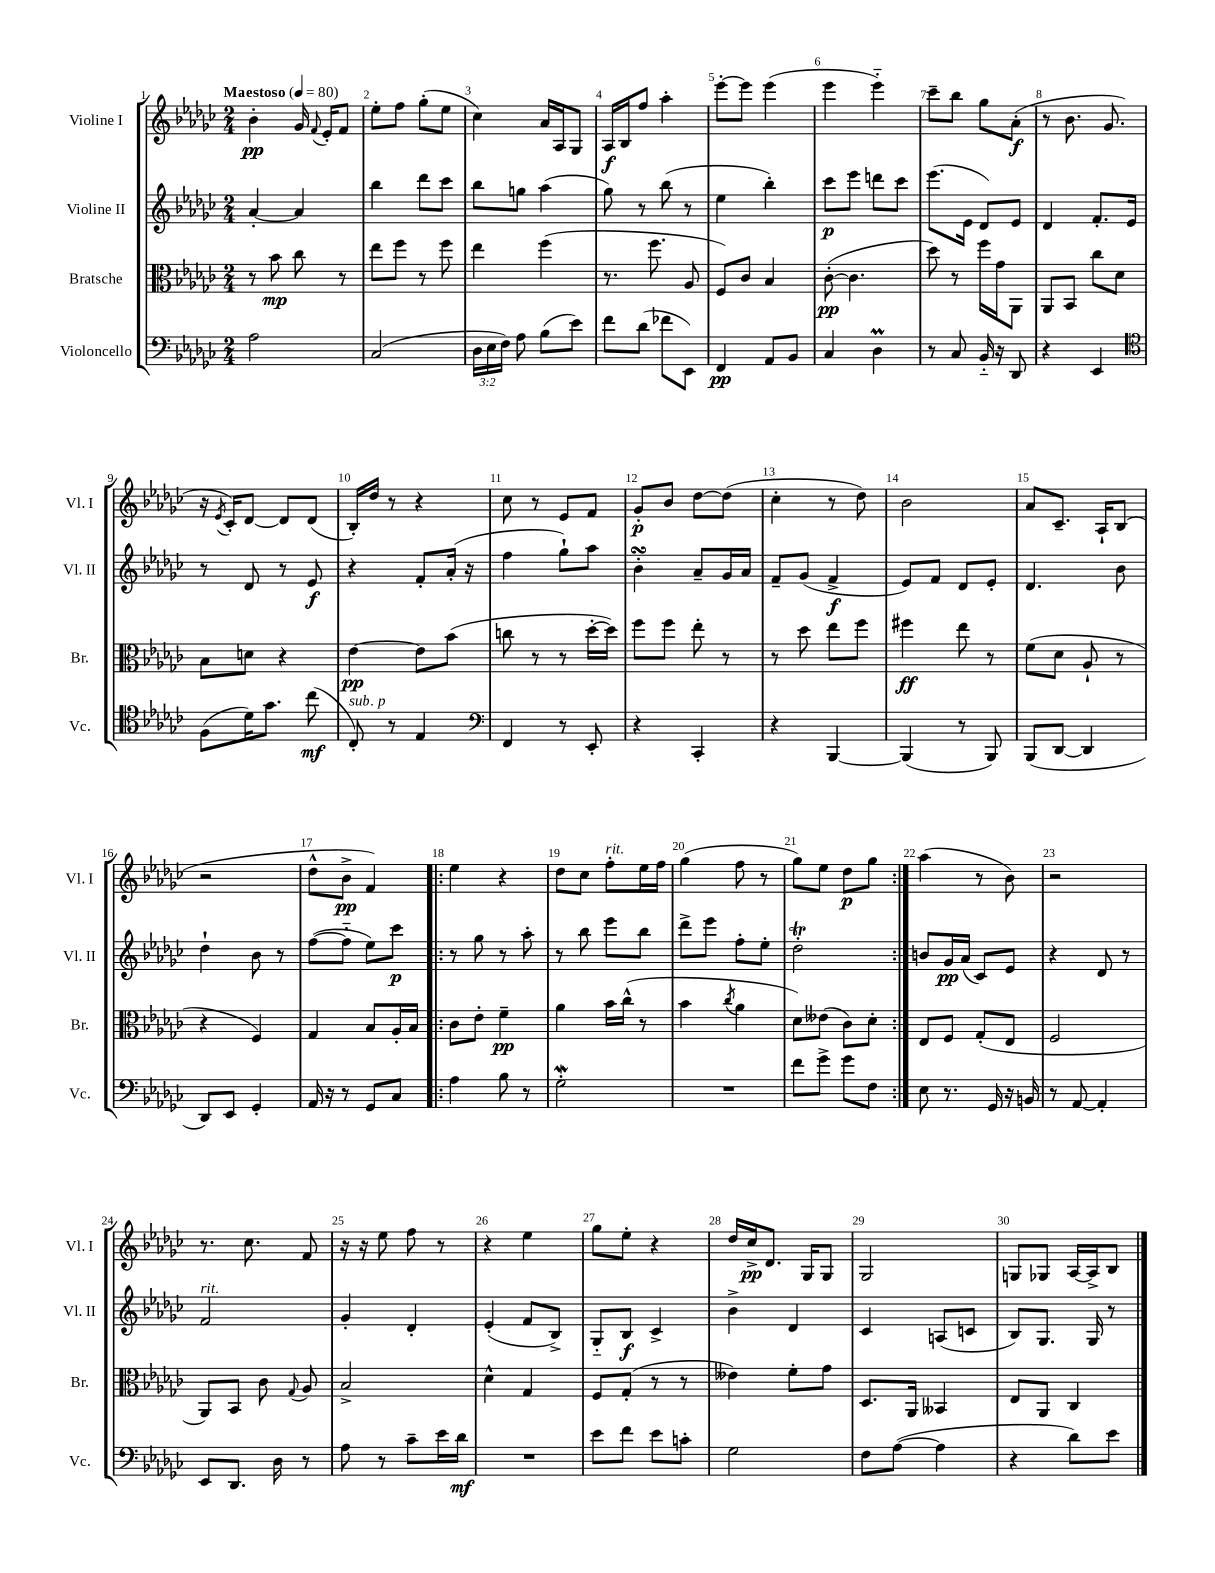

**kern	**kern	**kern	**kern
*staff4	*staff3	*staff2	*staff1
*clefF4	*clefC3	*clefG2	*clefG2
*k[b-e-a-d-g-c-]	*k[b-e-a-d-g-c-]	*k[b-e-a-d-g-c-]	*k[b-e-a-d-g-c-]
*M2/4	*M2/4	*M2/4	*M2/4
*MM80	*MM80	*MM80	*MM80
2A-\	8r	[4a-'/	4b-'\
.	8b-\	.	.
.	8cc-\	4a-/]	16g-/
.	.	.	8qqf/
.	.	.	16e-'/LK
.	8r	.	8f/J
=	=	=	=
(2C-/	8ee-\L	4bb-\	8ee-'\L
.	8ff\J	.	8ff\J
.	8r	8ddd-\L	(8gg-'\L
.	8ff\	8ccc-\J	8ee-\J
=	=	=	=
24D-\LL	4ee-\	8bb-\L	4cc-\)
24E-\	.	.	.
24F\JJ)	.	.	.
8A-\	.	8gg\J	.
(8B-\L	(4ff\	(4aa-\	16a-/LL
.	.	.	16A-/J
8e-\J)	.	.	8G-/J
=	=	=	=
8f\L	8.r	8gg-\)	16A-/LL
.	.	.	16B-/J
(8d-\J	.	8r	8ff/J
.	8.ff\	.	.
8f-\L	.	(8bb-\	4aa-'\
8EE-\J)	8A-/	8r	.
=	=	=	=
4FF/	8F/L)	4ee-\	[8eee-'\L
.	8c-/J	.	8eee-\]J
8AA-/L	4B-/	4bb-'\)	(4eee-\
8BB-/J	.	.	.
=	=	=	=
4C-/	([8c-'\	8ccc-\L	4eee-\
.	4.c-\]	8eee-\J	.
4D-\	.	8ddd\L	4eee-'~\)
.	.	8ccc-\J	.
=	=	=	=
8r	8dd-\)	(8.eee-\L	8ccc-~\L
8C-/	8r	.	8bb-\J
.	.	16e-\Jk	.
16BB-'~/	16ff\LL	8d-/L)	8gg-\L
16r	16g-\J	.	.
8DD-/	8AA-\J	8e-/J	(8a-'\J
=	=	=	=
4r	8AA-/L	4d-/	8r
.	8BB-/J	.	8.b-\
4EE-/	8cc-\L	8.f'/L	.
.	.	.	8.g-/
.	8d-\J	.	.
.	.	16e-/Jk	.
=	=	=	=
*clefC4	*	*	*
(8F\L	8B-\L	8r	16r
.	.	.	8qe-/
.	.	.	16c-'/LK)
16d-\K)	8d\J	8d-/	[8d-/J
8.g-\J	.	.	.
.	4r	8r	8d-/]L
(8cc-\	.	8e-/	(8d-/J
=	=	=	=
8C-'/)	[4e-\	4r	16B-'/LL)
.	.	.	16dd-/JJ
8r	.	.	8r
4E-/	8e-\]L	8f'/L	4r
.	(8b-\J	(16a-'/Jk	.
.	.	16r	.
=	=	=	=
*clefF4	*	*	*
4FF/	8cc\	4ff\	8cc-\
.	8r	.	8r
8r	8r	8gg-`\L)	8e-/L
8EE-'/	[16dd-'\LL	8aa-\J	8f/J
.	16dd-\]JJ)	.	.
=	=	=	=
4r	8ff\L	4b-'\	8g-'/L
.	8ff\J	.	8b-/J
4CC-'/	8ee-'\	8a-~/L	[8dd-\L
.	8r	16g-/L	(8dd-\]J
.	.	16a-/JJ	.
=	=	=	=
4r	8r	8f~/L	4cc-'\
.	8dd-\	(8g-/J	.
[4BBB-/	8ee-\L	4f^/	8r
.	8ff\J	.	8dd-\)
=	=	=	=
(4BBB-/]	4ff#\	8e-/L)	2b-\
.	.	8f/J	.
8r	8ee-\	8d-/L	.
8BBB-/)	8r	8e-'/J	.
=	=	=	=
(8BBB-/L	(8f\L	4.d-/	8a-/L
[8DD-/J	8d-\J	.	8.c-~/J
4DD-/]	8A-`/	.	.
.	.	.	16A-`/LK
.	8r	8b-\	(8B-/J
=	=	=	=
8DD-/L)	4r	4dd-`\	2r
8EE-/J	.	.	.
4GG-'/	4F/)	8b-\	.
.	.	8r	.
=	=	=	=
16AA-/	4G-/	([8ff\L	8dd-^^\L
16r	.	.	.
8r	.	8ff'~\]J	8b-^\J
8GG-/L	8B-/L	8ee-\L)	4f/)
8C-/J	16A-'/L	8ccc-\J	.
.	16B-/JJ	.	.
=!|:	=!|:	=!|:	=!|:
4A-\	8c-\L	8r	4ee-\
.	8e-'\J	8gg-\	.
8B-\	4f~\	8r	4r
8r	.	8aa-'\	.
=	=	=	=
2G-'\	4a-\	8r	8dd-\L
.	.	8bb-\	8cc-\J
.	16b-\LL	8eee-\L	8ff'\L
.	(16cc-^^\JJ	.	.
.	8r	8bb-\J	16ee-\L
.	.	.	16ff\JJ
=	=	=	=
2r	4b-\	8ddd-^\L	(4gg-\
.	.	8eee-\J	.
.	8qcc-/	.	.
.	4a-\	8ff'\L	8ff\
.	.	8ee-'\J	8r
=	=	=	=
8f\L	8d-\L)	2dd-'\	8gg-\L)
8g-^\J	(8e--\J	.	8ee-\J
8g-\L	8c-\L)	.	8dd-\L
8F\J	8d-'\J	.	8gg-\J
=:|!	=:|!	=:|!	=:|!
8E-\	8E-/L	8b/L	(4aa-\
8.r	8F/J	16g-/L	.
.	.	(16a-/JJ	.
.	(8G-'/L	8c-/L)	8r
16GG-/	.	.	.
16r	8E-/J	8e-/J	8b-\)
16BB/	.	.	.
=	=	=	=
8r	2F/	4r	2r
[8AA-/	.	.	.
4AA-'/]	.	8d-/	.
.	.	8r	.
=	=	=	=
8EE-/L	8AA-/L)	2f/	8.r
8.DD-/J	8BB-/J	.	.
.	.	.	8.cc-\
.	8c-\	.	.
16D-\	.	.	.
.	8qqG-/	.	.
8r	8A-/	.	8f/
=	=	=	=
8A-\	2B-^/	4g-'/	16r
.	.	.	16r
8r	.	.	8ee-\
8c-~\L	.	4d-'/	8ff\
16e-\L	.	.	8r
16d-\JJ	.	.	.
=	=	=	=
2r	4d-^^\	(4e-'/	4r
.	4G-/	8f/L	4ee-\
.	.	8B-^/J)	.
=	=	=	=
8e-\L	8F/L	8G-'~/L	8gg-\L
8f\J	(8G-'/J	8B-/J	8ee-'\J
8e-\L	8r	4c-^/	4r
8c'\J	8r	.	.
=	=	=	=
2G-\	4e--\)	4b-^\	16dd-/LL
.	.	.	16cc-^/J
.	.	.	8.d-/J
.	8f'\L	4d-/	.
.	.	.	16G-/LK
.	8g-\J	.	8G-/J
=	=	=	=
8F\L	8.D-/L	4c-/	2G-/
([8A-\J	.	.	.
.	16AA-/Jk	.	.
4A-\]	4BB--/	(8A/L	.
.	.	8c/J	.
=	=	=	=
4r	8E-/L	8B-/L)	8G/L
.	8AA-/J	8.G-/J	8G-/J
8d-\L)	4C-/	.	[16A-/LL
.	.	16G-/	16A-^/]J
8e-\J	.	8r	8B-/J
==	==	==	==
*-	*-	*-	*-
